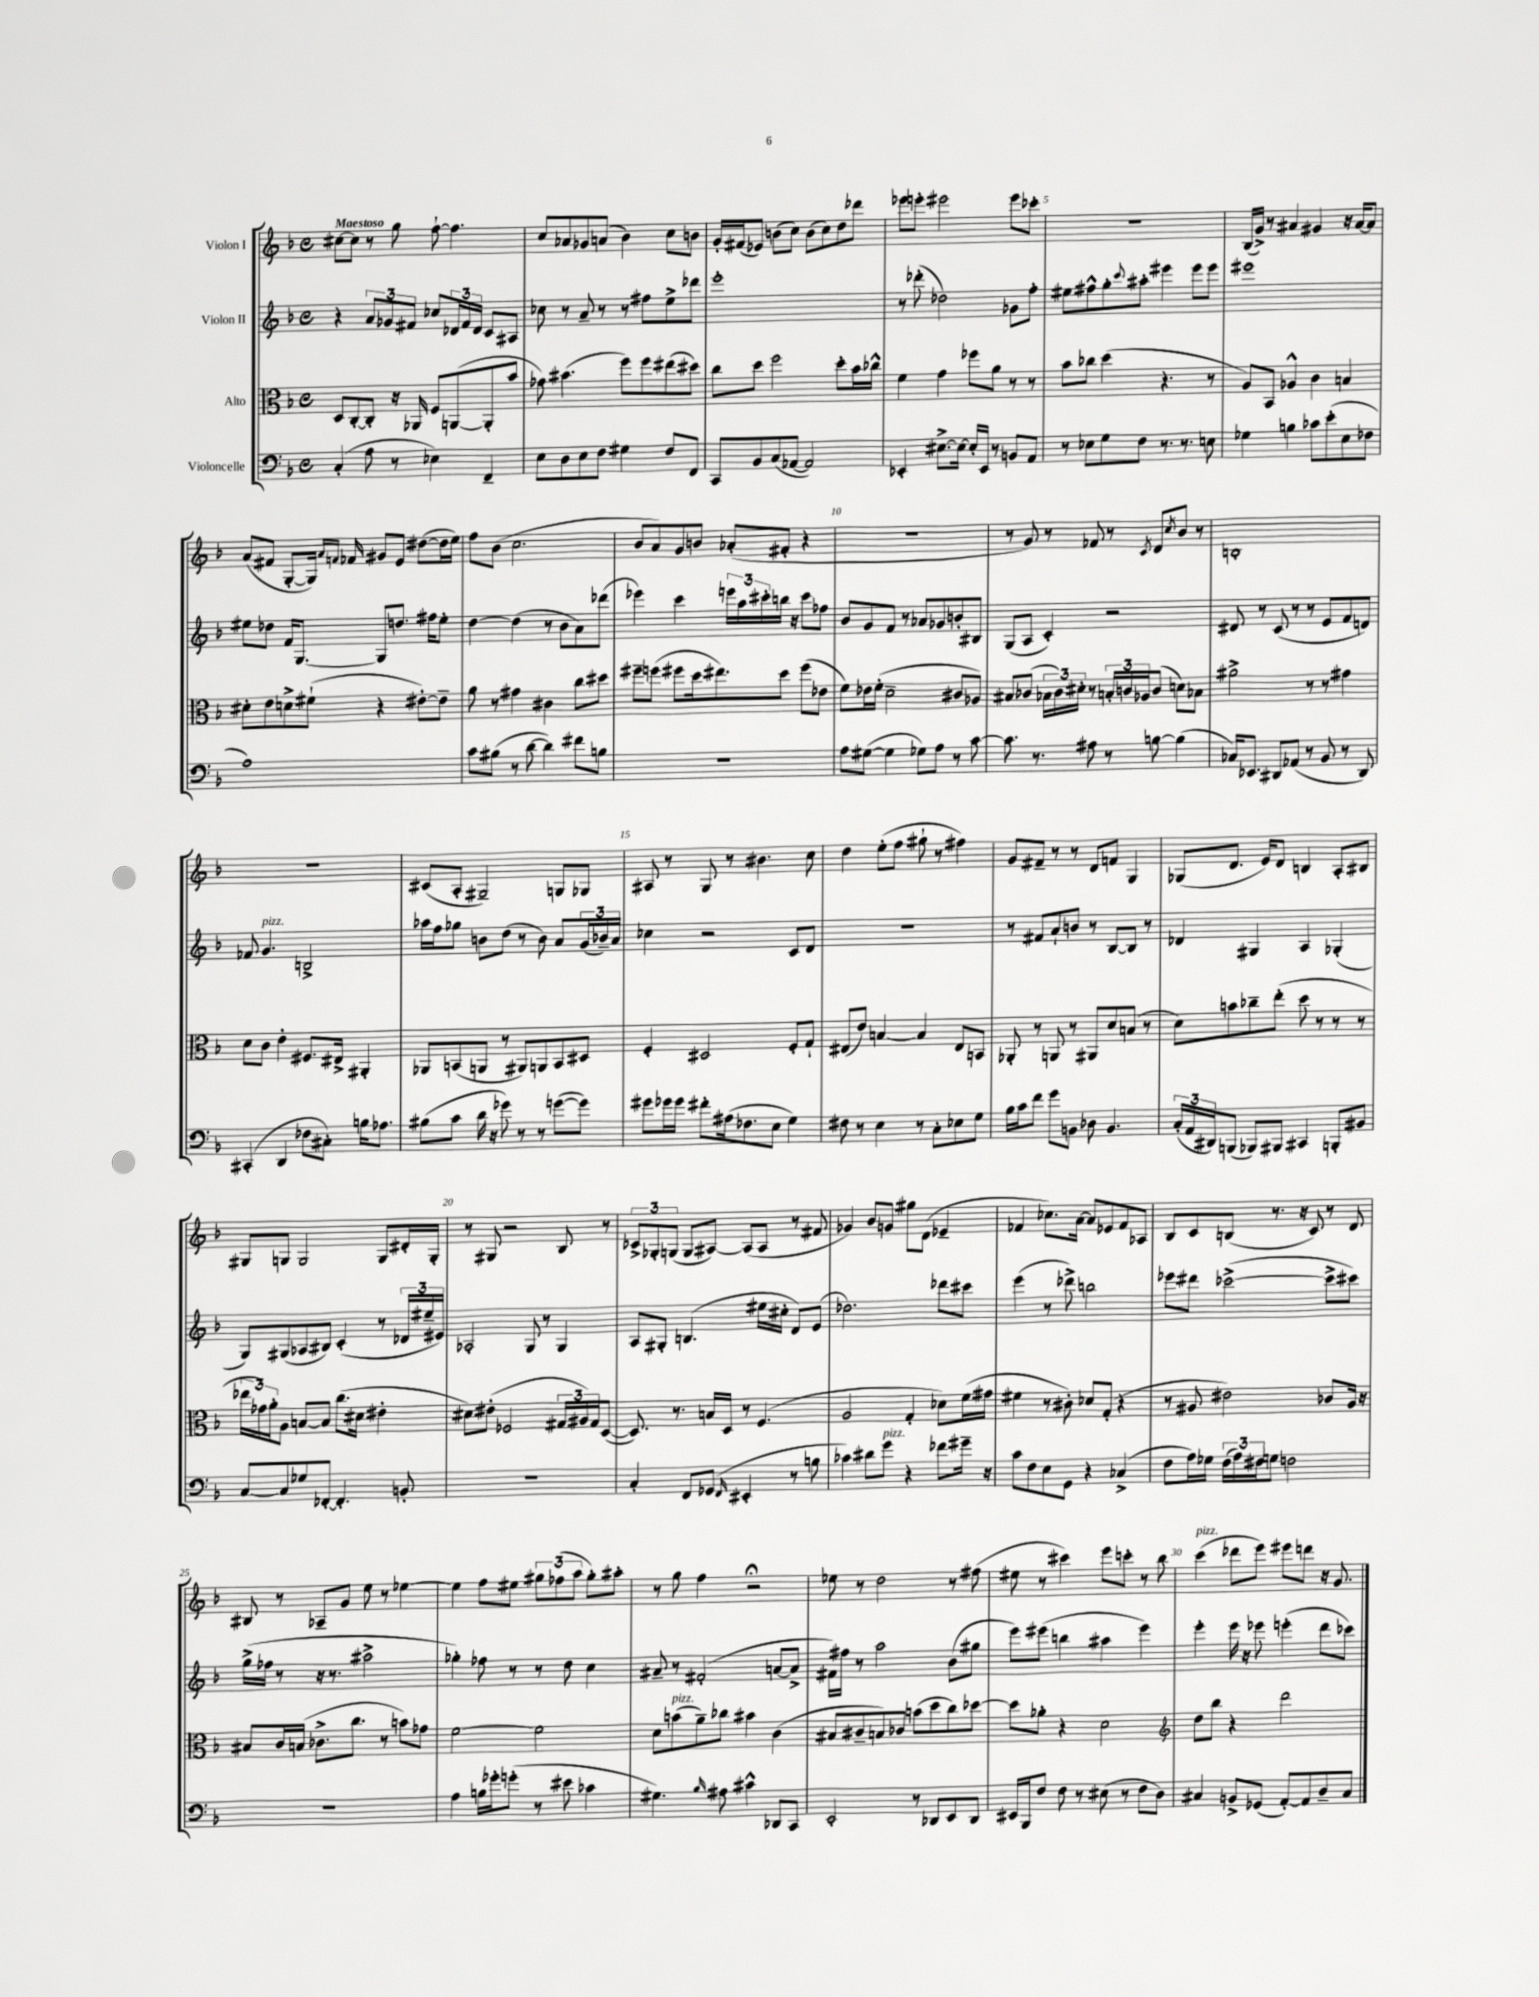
<<
\new StaffGroup <<
\new Staff = "s0" \with { instrumentName = "Violon I" } {
    \clef treble \key f \major \defaultTimeSignature \time 4/4 \tempo "Maestoso"
    cis''8~ cis''8 r8 g''8 f''8~-! f''4. |
    c''8 aes'8 ges'8 a'8( bes'4) c''8 b'8 |
    g'16-. fis'16( ees'8) b'8( c''8) b'8( c''8) d''8 des'''8 |
    ees'''8 e'''8-. eis'''2 eis'''8 ces'''8-. |
    R1 |
    bes16( g'16->) r8 ais'4 gis'4 r16 ais'16~ ais'8 |
    a'8( fis'8 g8~-. g16) \grace { a'16 f'16 } fes'16 gis'8 e'8 dis''8~( dis''16 e''16) |
    f''8 bes'8( c''2. |
    bes'8 a'8) g'8 b'8 aes'8-.( fis'8-. r4 |
    r1 |
    r8 g'8) r8 fes'8 r8 \acciaccatura { c'8 } d'8 \acciaccatura { c''8 } bes'8 r8 |
    b1-. |
    R1 |
    cis'8( a8-. gis2--) g8 ges8 |
    ais8 r8 g8 r8 bis'4. c''8 |
    d''4 e''8-.( f''8 gis''8-! r8 fis''4) |
    g'8 fis'8-- r8 r8 d'8 f'8 g4 |
    ges8( d'8. e'16) d'8 b4 a8-. bis8 |
    gis8 g8 g2 g8 dis'16-. g16-. |
    r8 gis8 r2 bes8 r8 |
    \tuplet 3/2 { ces'8-> ges8-. g8( } g8 ais8~) ais8( ais8 r8 fis'8 |
    ges'4) bes'8 g'8 gis''8 d'8( ees'4-- |
    fes'4 ces''8.) a'16~ a'8 ees'8 fes'8 aes8 |
    bes8 c'8 b8( r8. r16 c'8) r8 d'8 |
    bis8 r8 aes8-- g'8 e''8 r8 ees''4~ |
    ees''4 f''8 eis''8 \tuplet 3/2 { gis''8 fes''8( a''8 } gis''8-.) ais''8-. |
    r8 g''8 f''4 r2\fermata |
    ees''8 r8 d''2 r8 fis''8( |
    eis''8 r8 cis'''4) e'''8 c'''8-. r8 bes''8 |
    c'''4^\markup { \italic "pizz." }( des'''8 e'''8) eis'''8 d'''8 r16 g'8. \bar "|." |
}
\new Staff = "s1" \with { instrumentName = "Violon II" } {
    \clef treble \key f \major \defaultTimeSignature \time 4/4
    r4 \tuplet 3/2 { a'8 ges'8 fis'8 } ces''8 \tuplet 3/2 { des'16 fis'16 des'16 } c'8 ais8 |
    ces''8 r8 a'8-- r8 r8 fis''8 e''8-> des'''8 |
    e'''1-. |
    r8 des'''8-.( des''2) ges'8 f''8-. |
    eis''8 fis''8-^ g''8-. \appoggiatura { c'''8 } ais''8-. eis'''4 eis'''8 eis'''8 |
    eis'''1 |
    eis''8 des''8 f'16 g8.~ g8 d''8. fis''16 eis''8-. |
    d''4~ d''4( r8 bes'8 a'8) des'''8( |
    ees'''4) c'''4 \tuplet 3/2 { e'''16 a''16 cis'''16-. } b''16 r16 cis'''8 fes''8 |
    bes'8 g'8 f'8 r8 aes'8 ges'8 b'8-. bis8 |
    g8( a8 c'4-.) r2 |
    dis'8 r8 c'8( r8 r8 e'8 f'8 d'8) |
    fes'8 g'4.^\markup { \italic "pizz." } b2-> |
    aes''16 f''16 ges''8 b'8 d''8( r8 b'8) a'8 \tuplet 3/2 { g'16( bes'16--) a'16 } |
    ces''4 r2 c'8 d'8 |
    R1 |
    r8 fis'8 a'8-! b'8 r8 bes8~ bes8 r8 |
    des'4 gis4 a4 ges4-.( |
    g8) gis8( aes8 bis8) c'4-.( r8 \tuplet 3/2 { des'16 eis''16-- eis'16) } |
    aes2-. g8 r8 g4 |
    a8 gis8-. b4.( eis''16 cis''16-. d'8) e'8( |
    des''2.) des'''8 cis'''8 |
    e'''4( r8 des'''8->) b''2 |
    ees'''8 dis'''8 ces'''2~->( ces'''8-> cis'''8) |
    g''16->( fes''16 r8 r16 r8. ais''2-> |
    ges''4-.) fes''8 r8 r8 d''8 c''4 |
    ais'8-- r8 fis'2-.( a'8~ a'8-> |
    fis'16) fis''16 r8 a''2 bes'8( gis''8 |
    e'''8) eis'''8( b''4 ais''4 eis'''4) |
    e'''4-. e'''16 r16 ees'''8 e'''4-.( d'''8 ces'''8) \bar "|." |
}
\new Staff = "s2" \with { instrumentName = "Alto" } {
    \clef alto \key f \major \defaultTimeSignature \time 4/4
    d8 c8~-. c8-. r16 aes,16 f8 a,8~( a,8-. bes'8 |
    ges'8) bis'4.( f''8) f''8 eis''8( dis''8) |
    c''8 d''8 f''2 d''8-. bes'16 ces''16-^ |
    f'4 g'4 fes''8 a'8 r8 r8 |
    bes'8 ces''8 d''4( r4. r8 |
    a8) bes,8 aes4-^ c'4 b4 |
    dis'8-. e'8 d'8-> fis'8-!( r4 eis'8~-.) eis'8-- |
    a'8 r8 gis'4 cis'4 c''8 dis''8 |
    fis''8-- f''8( fis''8 d''16 eis''8.) d''8 fis''8( ees'8 |
    f'8) ees'16 f'16-.( d'2-- cis'8 aes8) |
    bis8 ces'8( \tuplet 3/2 { bes16 ces'16) dis'16-. } r8 \tuplet 3/2 { b16-. c'16 aes16 } c'8( d'8) bes8 |
    ais'2-> r8 r8 gis'4 |
    d'8 c'8 e'4-. fis8. eis16-> ais,4-. |
    aes,8 b,8( a,8 r8 ais,8) a,8 b,8 dis8 |
    f4-. dis2 f8-. g8-! |
    eis8( e'8) b4~ b4 eis8 b,8 |
    aes,8-. r8 a,8 r8 ais,8 d'8 b8( r8 |
    d'8) b'8 ces''8-- e''8-.( d''8 r8 r8 r8 |
    \tuplet 3/2 { ees''16 ges'16) a'16-. } a8 b8~ b8 c''8.( dis'16 eis'4-. |
    dis'8) eis'8-.( fes2 \tuplet 3/2 { gis16 ais16) gis16 } d8~( |
    d8.) r8. b16 d16 r8 f4.( |
    a2 g4-. des'8) f'16( gis'16 |
    fis'4 r8 cis'8-.) des'8 g8-.( r4 |
    r8 ais8 eis'2) ces'8 ais16 r16 |
    bis8 c'16 b16( ces'8.-> c''8. r8 b'8) ges'8 |
    f'2~ f'2 |
    d'8 b'8^\markup { \italic "pizz." }( a'8--) ces''8 bis'4 c'4( |
    bis8 cis'8-- b8) ces'8 b'8( d''8 c''8) des''8~ |
    des''8 aes'8-. r4 d'2 |
    \clef treble d''8 bes''8 r4 d'''2 \bar "|." |
}
\new Staff = "s3" \with { instrumentName = "Violoncelle" } {
    \clef bass \key f \major \defaultTimeSignature \time 4/4
    c4-.( a8 r8 ees4) f,4-- |
    e8 d8 e8 f8 gis4 f8 f,8 |
    c,8 bes,8 c8( aes,8~ aes,2) |
    ees,4-. eis8.~-> eis16~ eis16-. ees,16 r8 b,8 a,8 |
    r8 ees8 g8 f8 r8. r8. e8 |
    ges4 b4 ces'8 e'8-.( e8 fes8 |
    a1) |
    c'8 bis8( r8 d'8~ d'4) fis'8 b8 |
    r1 |
    a8 gis8~( gis4 ges8) a8 r8 c'8~ |
    c'8. r8. ais8 r8 b8~ b4( |
    ces16) ees,8. dis,8 aes,8( r8 bes,8 r8 dis,8) |
    cis,4-.( d,4 fes8 cis8-.) b16 aes8. |
    bis8( c'8 d'16 r16 ges'8) r8 r8 g'8~( g'8) |
    gis'8 ges'16 ges'16 fis'8-. ais16( fes8. e8 g4) |
    fis8 r8 e4 r8 c8-. ees8 g8 |
    bes16 c'16 f'8 g'8 b,8 des8 b,4. |
    \tuplet 3/2 { c16-.( a,16 dis,16) } b,,8( bes,,8) bis,,8 cis,4 b,,8-. bis,8 |
    c8~ c8 ges8 fes,8~-. fes,4.-. b,8-. |
    r1 |
    c4-. f,8 ges,8( \grace { f,16 } eis,4-. r8 b8 |
    ces'4) dis'8 g'8^\markup { \italic "pizz." } r4 fes'8 gis'16-- r16 |
    c'8 f8 e8 g,8 r4 ces4->( |
    f8 a16) ges16 \tuplet 3/2 { f16( a16) fis16 } g8 f2 |
    R1 |
    a4 b16 ges'16-. g'8-.( r8 eis'8 ces'4 |
    gis4.) \grace { bes16 } ais8 cis'4-^ des,8 c,8 |
    e,2-. r8 des,8 e,8 des,8 |
    eis,16 bes,,16 f8 f8 r8 eis8( r8 f8 d8) |
    cis4 b,8-> ges,8( a,8~-.) a,8 d8-- cis8 \bar "|." |
}
>>
>>
\layout { \context { \Score \override BarNumber.break-visibility = ##(#f #t #t) barNumberVisibility = #(every-nth-bar-number-visible 5) } }
